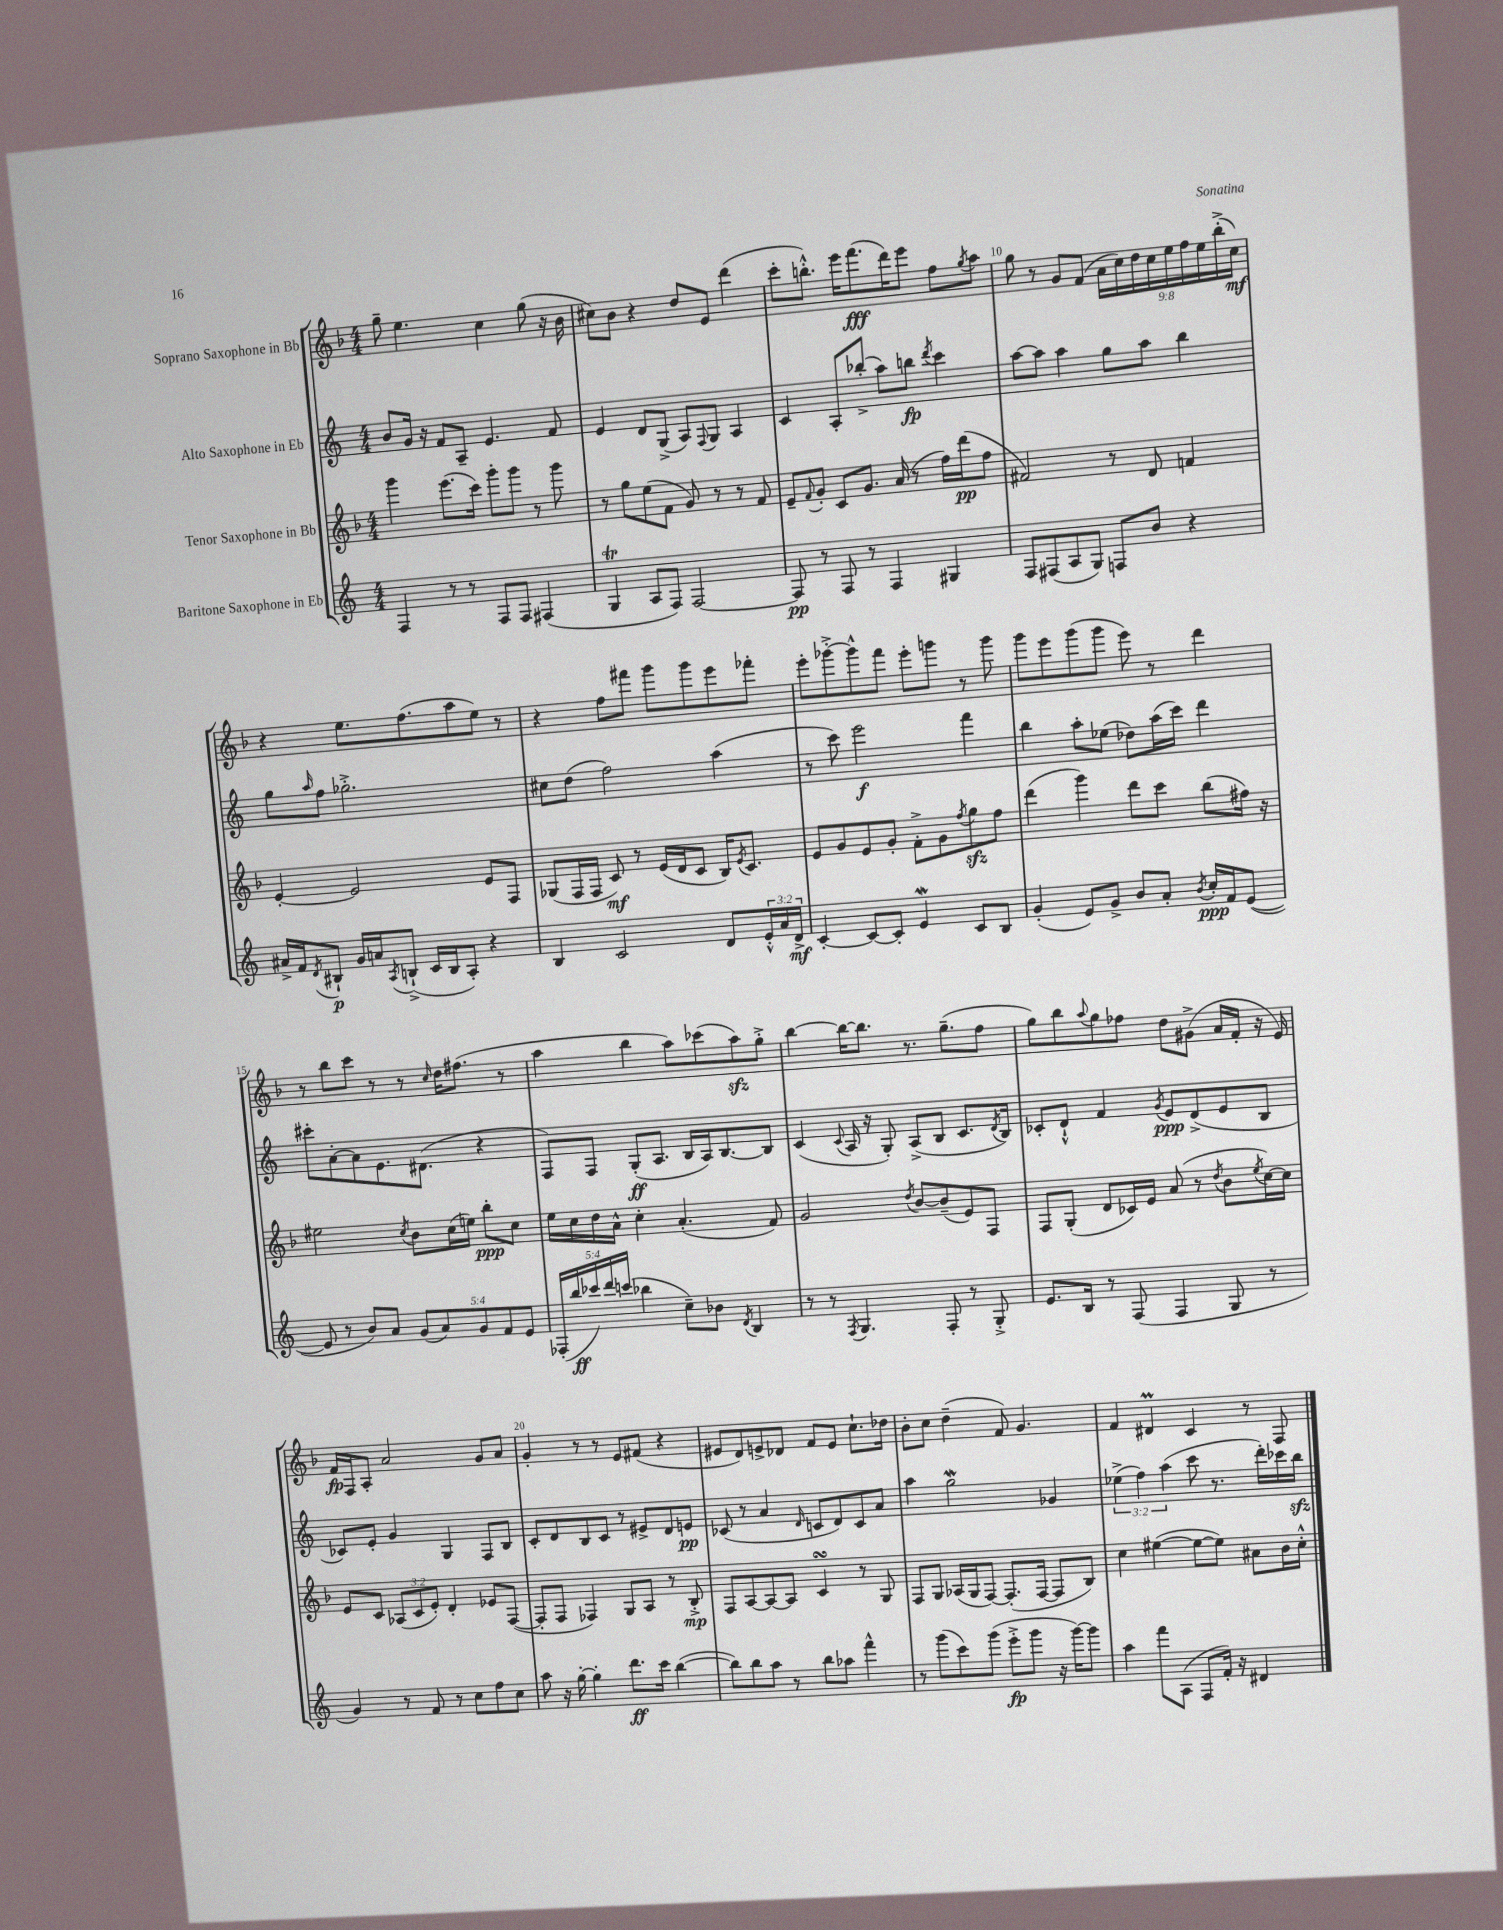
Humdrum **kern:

**kern	**kern	**kern	**kern
*staff4	*staff3	*staff2	*staff1
*clefG2	*clefG2	*clefG2	*clefG2
*k[]	*k[b-]	*k[]	*k[b-]
*M4/4	*M4/4	*M4/4	*M4/4
4F	4ggg	8b	8gg~
.	.	16g	4.ee
.	.	16r	.
8r	(8.eee	8f	.
8r	.	8A~	.
.	16ccc)	.	.
8F	8ggg'	4.e	4cc
8F	8ggg	.	.
(4F#	8r	.	(8gg
.	8ggg	8f	16r
.	.	.	16b-
=	=	=	=
4G	8r	4e	8cc#)
.	8gg	.	8b-
8A	(8ee	8d	4r
8F)	8f	(8G^	.
[2F	8g)	8A)	8dd
.	.	8qqF	.
.	8r	8G	8e
.	8r	4A	(4ddd
.	8f	.	.
=	=	=	=
8F]	8e~	4c	8ccc'
.	8qqf	.	.
8r	8g'	.	8.bb'^^)
8F	8c	8A'	.
.	.	.	16eee
8r	8.g	(8bb-'^	(8.fff
4F	.	8aa)	.
.	(16a	.	16ddd)
.	8r	8bb	8eee
.	.	8qddd	.
4G#	16ff)	4ccc	8ff
.	(16ddd	.	.
.	.	.	8qgg
.	8ff	.	8aa
=	=	=	=
8F	2f#)	[8aa	8gg
(8F#	.	8aa]	8r
8A	.	4aa	8g
8G)	.	.	(8f
8F	8r	8gg	18a
.	.	.	18cc)
.	.	.	18dd
8b	8d	8aa	.
.	.	.	18cc
.	.	.	18ee
4r	4f	4bb	.
.	.	.	18ff
.	.	.	18ee
.	.	.	(18bb-'^
.	.	.	18cc)
=	=	=	=
16a#^	[4e'	8gg	4r
16f	.	.	.
8qd	.	16qqaa	.
8B#`	.	8ff	.
16g	2e]	2.gg-'^	8.ee
16a	.	.	.
8qA	.	.	.
(8B`^	.	.	.
.	.	.	(8.ff
16c	.	.	.
16B	.	.	.
8A')	.	.	8aa
4r	8e	.	8ee)
.	8F	.	8r
=	=	=	=
4B	(8G-	8cc#	4r
.	16F	(8dd	.
.	16F	.	.
2c	8c)	2ff)	8ff
.	8r	.	8fff#
.	(16e	.	8ggg
.	16d	.	.
.	8c	.	8ggg
8d	16B-)	(4aa	8eee
.	8qe	.	.
.	8.c	.	.
24e'^^	.	.	8fff-'
24a	.	.	.
24d^	.	.	.
=	=	=	=
[4c'	8e	8r	8eee'
.	8g	8ccc)	[8ggg-'^
8c_	8e	2eee	8ggg-^^]
8c']	8g'	.	8fff
4e	8f'^	.	8eee'
.	8g	.	8ggg
.	8qff	.	.
8c	8gg	4fff	8r
8B	8ff	.	8ggg
=	=	=	=
(4g'	(4ddd	4bb	8ggg
.	.	.	8eee
8e)	4ggg)	8aa'	(8ggg
8g^	.	(8ee-	8ggg
8b	8ddd	8dd-)	8eee)
8a'	8ccc	(16aa	8r
.	.	16ccc)	.
8qb	.	.	.
16cc'	(8bb-	4ddd	4ddd
16f	.	.	.
([8e	16ff#)	.	.
.	16r	.	.
=	=	=	=
8e]	2ee#	8ccc#'	8r
8r	.	[8a'	8bb-
8b)	.	8a]	8ccc
8a	.	8.e	8r
.	8qcc	.	.
(10g	8b-	.	8r
.	.	(8.d#	.
10a)	.	.	.
.	.	.	16qqcc
.	(16cc	.	16dd
.	16ee)	.	(8.ff#
10g	.	.	.
.	8bb-'	4r	.
10f	.	.	.
.	8cc	.	8r
10e	.	.	.
=	=	=	=
(20F-'	16ee	8F)	4aa
20bb	.	.	.
.	16cc	.	.
20ccc-)	.	.	.
.	16dd	8F	.
20ddd	.	.	.
.	16a^^	.	.
(20ccc	.	.	.
4bb-	4cc'	(8G'	4bb-
.	.	8.A	.
8cc~)	(4.a'	.	8aa)
.	.	16B	.
8b-	.	16A)	(8ccc-
.	.	[8.B	.
8qd	.	.	.
4B	.	.	8aa)
.	8f)	8B]	8gg'^
=	=	=	=
8r	2g	(4c	[4bb-
8r	.	.	.
8qF	.	8qqc	.
4.G	.	16A	16bb-_
.	.	16r	8.bb-]
.	.	8G')	.
.	8qdd	.	.
.	[8b-	(8A^	8.r
8F'	(8b-~]	8B	.
.	.	.	(8.gg~
8r	8e)	8.c	.
8G'^	8F	.	8ff
.	.	8qd	.
.	.	16B)	.
=	=	=	=
8.e	8F	8c-'	8gg)
.	(8G'	8d`^^	8bb-
16B	.	.	.
.	.	.	8qqaa
8r	8d	4f	8gg
(8F	16c-)	.	8ff-
.	16e	.	.
.	.	8qg	.
4F	(8a	8e	8dd
.	8r	(8d^	(8g#^
.	8qdd	.	.
8G	8b-	8e	16a
.	.	.	16f'
.	8qee	.	.
8r	[16cc)	8B	16r
.	16cc]	.	16e)
=	=	=	=
4g)	8e	8c-)	16f
.	.	.	16F
.	8c	8e'	8A'
8r	(12A-	4g	2a
.	12c	.	.
8f	.	.	.
.	12e')	.	.
8r	4d'	4G	.
8cc	.	.	.
8ff	8e-	8F	8g
8cc	([8F	8B	8a
=	=	=	=
8aa	8F']	8c'	4g'
16r	8F	8d	.
[16gg'	.	.	.
4gg']	4F-)	8B	8r
.	.	8c	8r
8.ddd	8G	8r	8e
.	8A	8e#^	(8f#
16ccc	.	.	.
([4bb	8r	8d	4r
.	8B-'^	8e	.
=	=	=	=
8bb])	8F	(8c-	8e#
8bb	[8A	8r	8d)
8aa	8A_	4a	8e^
8r	8A]	.	8d-
.	.	16qqd	.
8bb	4c	8c	8f
8aa-	.	8d)	8e
4fff^^	8r	8c	8.cc`
.	8G	8a	.
.	.	.	16dd-
=	=	=	=
8r	8F	4aa	8b-'
(8ggg	8G	.	8cc
8ccc)	(16A-	2gg	(4dd~
.	16G	.	.
(8ggg	[8F)	.	.
8eee'^	(8.F']	.	8f)
8ggg	.	.	4.g
.	[16F	.	.
16r	8F]	4g-	.
[16ggg)	.	.	.
8ggg]	8B-)	.	.
=	=	=	=
4aa	4cc	(6ee-^	4f
.	.	6ff)	.
8fff	([4ee#	.	4d#
.	.	(6aa	.
(8A	.	.	.
8F	8ee#_	8ccc	4c
16f')	8ee#])	8.r	.
16r	.	.	.
4d#	8a#	.	8r
.	.	16ddd')	.
.	16b-	16ccc-	8F
.	16cc'^^	16bb	.
==	==	==	==
*-	*-	*-	*-
